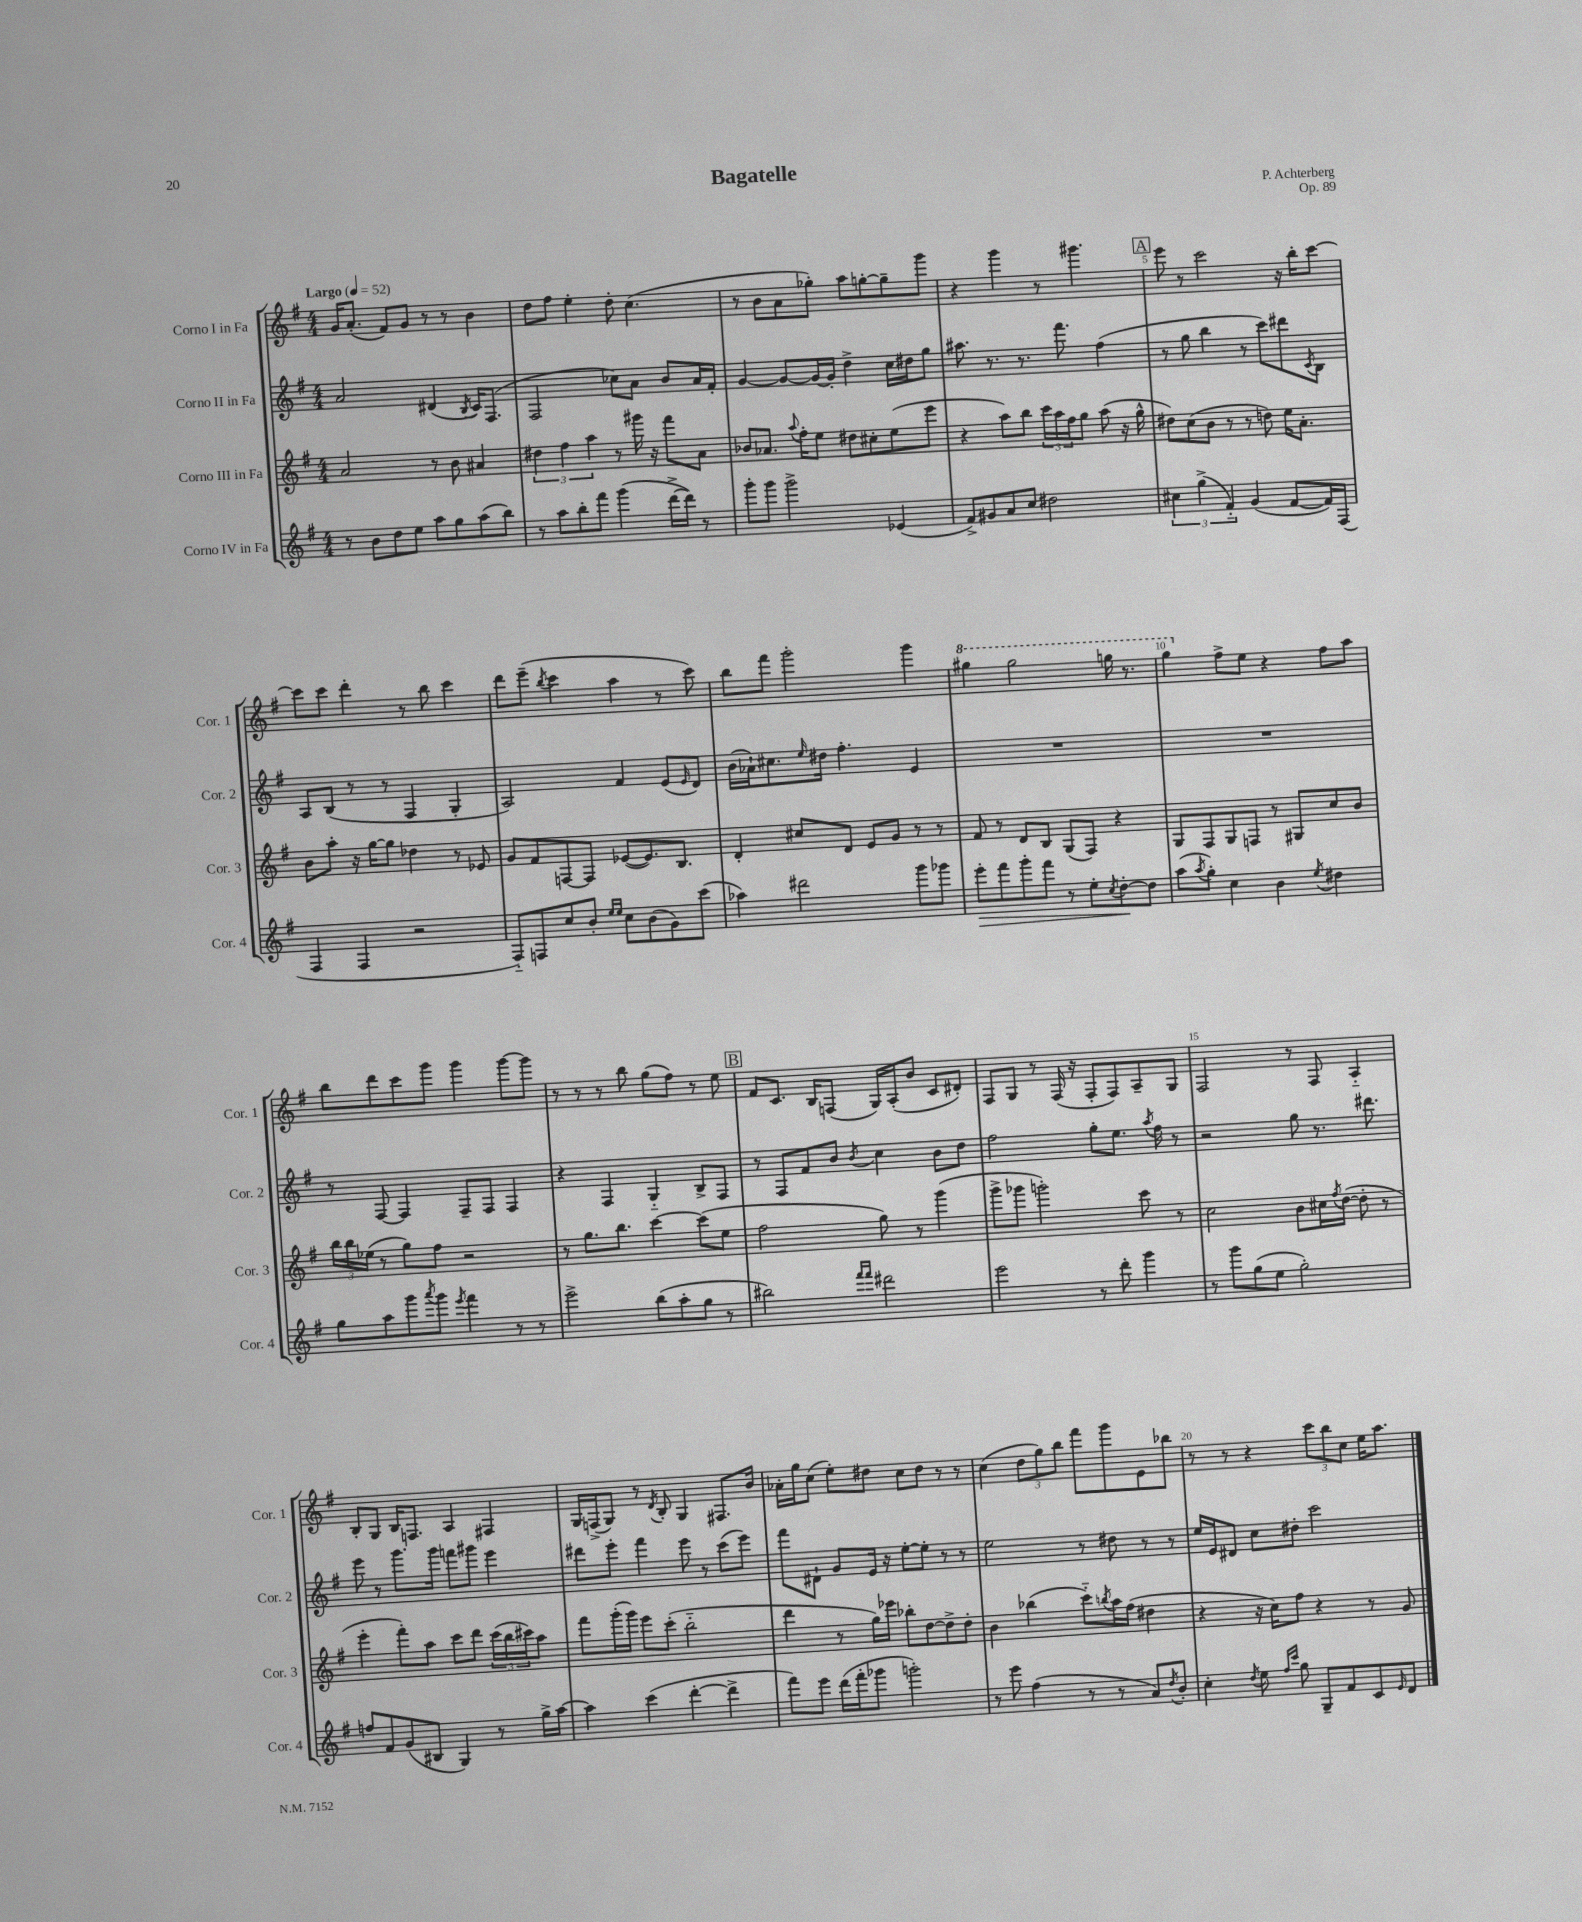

**kern	**dynam	**kern	**kern	**kern
*part4	*part4	*part3	*part2	*part1
*staff4	*staff4	*staff3	*staff2	*staff1
*I"Corno IV in Fa	*	*I"Corno III in Fa	*I"Corno II in Fa	*I"Corno I in Fa
*I'Cor. 4	*	*I'Cor. 3	*I'Cor. 2	*I'Cor. 1
*clefG2	*	*clefG2	*clefG2	*clefG2
*k[f#]	*	*k[f#]	*k[f#]	*k[f#]
*M4/4	*	*M4/4	*M4/4	*M4/4
*MM52	*	*MM52	*MM52	*MM52
=1	=1	=1	=1	=1
!	!	!	!	!LO:TX:a:B:t=Largo
8r	.	2a/	2a/	16g/KL
.	.	.	.	(8.a'/J
8b\L	.	.	.	.
8dd\	.	.	.	8f#/L)
8ee\J	.	.	.	8g/J
8aa\L	.	8r	(4d#X/	8r
8gg\	.	8b\	.	8r
.	.	.	8qB/	.
(8aa\	.	4a#X/	16c/KL)	4b\
.	.	.	(8.F#/J	.
8bb\J)	.	.	.	.
=2	=2	=2	=2	=2
8r	.	6dd#X\	2F#/	8dd\L
8aa\L	.	.	.	8ff#\J
.	.	6ff#\	.	.
8bb'\	.	.	.	4ee'\
.	.	6aa\	.	.
8fff#\J	.	.	.	.
(4ggg\	.	8r	8cc-X\L)	8dd'\
.	.	16ggg#X\	8a\J	(4.cc\
.	.	16r	.	.
[16ddd^\LL	.	8fff#\L	8b/L	.
16ddd\JJ])	.	.	.	.
8r	.	8a\J	16a/L	.
.	.	.	16f#'/JJ	.
=3	=3	=3	=3	=3
8ggg'\L	.	8b-X/L	[4g/	8r
8ggg\J	.	8.a-X/J	.	8b\L
2ggg^\	.	.	8g/L_	8a\
.	.	8qqaa/	.	.
.	.	16ff#'\KL	.	.
.	.	8ee\J	16g/L_	8gg-X'\J)
.	.	.	16g'/JJ]	.
.	.	8dd#X\L	4dd^\	8aa\L
.	.	8cc#X'\	.	[8ggn'\
(4e-X/	.	(8ee\	16cc\LL	8gg~\]
.	.	.	16dd#X\J	.
.	.	8eee\J	8gg\J	8ggg\J
=4	=4	=4	=4	=4
8f#^/L)	.	4r	8.aa#X\	4r
8g#X/	.	.	.	.
.	.	.	8.r	.
8a/	.	8aa\L)	.	4ggg\
8cc/J	.	8bb\J	8.r	.
2dd#X\	.	24ccc\LL	.	8r
.	.	24aa\	.	.
.	.	.	8.fff#\	.
.	.	24ff#\J	.	.
.	.	8gg\J	.	4.ggg#X\
.	.	(8aa\	(4ff#\	.
.	.	16r	.	.
.	.	16gg^^\	.	.
!!LO:REH:place=s1:t=A
=5	=5	=5	=5	=5
6cc#X\	.	8dd#X\L)	8r	8eee\
.	.	(8cc\	8gg\	8r
(6gg^\	.	.	.	.
.	.	8b\J	4bb\	2ccc\
6f#/)	.	.	.	.
.	.	8r	.	.
(4g/	.	8r	8r	.
.	.	8ddn\)	8ccc\L)	.
[8f#/L	.	16ee\KL	8ddd#X\	16r
.	.	8.a'\J	.	16bb'\KL
.	.	.	8qc/	.
16f#/L])	.	.	8B\J	[8ccc\J
(16F#/JJ	.	.	.	.
!!LO:LB:g=z
=6	=6	=6	=6	=6
4F#/	.	8b\L	8A/L	8ccc\L]
.	.	8aa'\J	(8B/J	8ccc\J
4F#/	.	16r	8r	4ddd'\
.	.	[16gg\KL	.	.
.	.	8gg\J]	8r	.
2r	.	4dd-X\	4F#/	8r
.	.	.	.	8bb\
.	.	8r	4G'/	4ccc\
.	.	8e-X/	.	.
=7	=7	=7	=7	=7
8F#/L)	.	8g/L	2A/)	8ddd\L
8Fn/	.	8f#/	.	(8eee~\J
.	.	.	.	8qbb/
8cc/	.	[8Fn/	.	4ccc\
8b'/J	.	8F/J]	.	.
16qqee/LL	.	.	.	.
16qqee/JJ	.	.	.	.
8cc\L	.	([8e-X/L	4f#/	4aa\
(8b\	.	8.e-/])	.	.
8g\)	.	.	(8e/L	8r
.	.	8.B/J	.	.
.	.	.	16qqe/	.
(8ccc\J	.	.	8d/J)	8ccc\)
=8	=8	=8	=8	=8
4aa-X\)	.	4d'/	(16b\LL	8bb\L
.	.	.	16a-X`\J)	.
.	.	.	8.cc#X\	8fff#\J
2ddd#X\	.	8cc#X/L	.	2ggg'\
.	.	.	16qqee/	.
.	.	.	16dd#X\Jk	.
.	.	8d/J	4.ff#'\	.
.	.	8e/L	.	.
.	.	8g/J	.	.
8ggg\L	.	8r	4e/	4ggg\
8ggg-X\J	.	8r	.	.
=9	=9	=9	=9	=9
!	!LO:HP:b	!	!	!
*	*	*	*	*8va
8eee'\L	>	8f#/	1r	4ggg#X\
8fff#\	.	8r	.	.
8ggg'\	.	8d/L	.	2ggg#\
8fff#\J	.	8B/J	.	.
8r	.	(8G/L	.	.
8ee'\L	.	8F#/J)	.	.
8qcc/	.	.	.	.
[8dd'\	.	4r	.	16gggn\
.	.	.	.	8.r
8dd\J]	]	.	.	.
=10	=10	=10	=10	=10
(8aa\L	.	8G/L	1r	4ggg\
8qaa/	.	.	.	.
8gg'\J)	.	8F#/	.	.
*	*	*	*	*X8va
4cc\	.	8G/	.	8ff#^\L
.	.	8Fn/J	.	8ee\J
4b\	.	8r	.	4r
.	.	8G#X/L	.	.
8qee/	.	.	.	.
4dd#X\	.	8cc/	.	8ff#\L
.	.	8b/J	.	8aa\J
!!LO:LB:g=z
=11	=11	=11	=11	=11
8gg\L	.	24bb\LL	8r	8bb\L
.	.	24bb\	.	.
.	.	(24ee-X\JJ	.	.
8aa\	.	8r	[8F#/	8ddd\
8ggg\	.	8gg\L)	4F#/]	8ccc\
8qaaa/	.	.	.	.
8ggg\J	.	8ff#\J	.	8ggg\J
8qeee/	.	.	.	.
4fff#\	.	2r	8F#~/L	4ggg\
.	.	.	8F#/J	.
8r	.	.	4F#/	[8ggg\L
8r	.	.	.	8ggg\J]
=12	=12	=12	=12	=12
2eee^\	.	8r	4r	8r
.	.	8.gg\L	.	8r
.	.	.	4F#/	8r
.	.	8.bb\J	.	.
.	.	.	.	8bb\
(8bb\L	.	[4ccc\	4G/	(8gg\L
8aa'\	.	.	.	8ff#\J)
8gg\J	.	(8ccc\L]	8B^/L	8r
8r	.	8ee\J	8F#/J	8ee\
!!LO:REH:place=s1:t=B
=13	=13	=13	=13	=13
2bb#X\)	.	2ff#\	8r	8f#/L
.	.	.	8F#/L	8.c/J
.	.	.	8f#/	.
.	.	.	.	16B/KL
.	.	.	8b/J	(8Fn/J
16qqfff#/LL	.	.	.	.
16qqfff#/JJ	.	.	8qb/	.
2ddd#X\	.	8gg\)	4cc\	16G/LL)
.	.	.	.	(16A'/J
.	.	8r	.	8b/J
.	.	(4ggg\	8b\L	8c/L
.	.	.	8dd\J	8d#X'/J)
=14	=14	=14	=14	=14
2eee\	.	8ggg^\L	2ff#\	8F#/L
.	.	8ggg-X\J	.	8G/J
.	.	2gggn'\)	.	8r
.	.	.	.	(16F#/
.	.	.	.	16r
8r	.	.	8gg'\L	8F#'/L
8ddd'\	.	.	8.ee\J	8F#/)
4ggg\	.	8ccc\	.	8A~/
.	.	.	8qaa/	.
.	.	.	16ff#\	.
.	.	8r	8r	8G/J
=15	=15	=15	=15	=15
8r	.	2cc\	2r	2F#/
8ggg\L	.	.	.	.
(8gg\	.	.	.	.
8ee\J	.	.	.	.
2gg'\)	.	8b\L	8gg\	8r
.	.	16cc#X\L	8.r	8F#/
.	.	8qff#/	.	.
.	.	([16dd\JJ	.	.
.	.	8dd'\]	.	4A/
.	.	.	8.ddd#X\	.
.	.	8r	.	.
!!LO:LB:g=z
=16	=16	=16	=16	=16
8ffn/L	.	4eee'\	8eee\	8B'/L
8f#/	.	.	8r	8G/J
(8g/	.	8fff#'\L)	8.ggg\L	16B/KL
.	.	.	.	8.Fn/J
8B#X/J	.	8aa\J	.	.
.	.	.	16ggg\Jk	.
4G/)	.	8ccc\L	8fffn\L	4A/
.	.	8ddd\J	8ggg#X\J	.
8r	.	(24ccc\LL	4eee\	4F#X/
.	.	24bb\	.	.
.	.	24ccc#X\J)	.	.
16gg^\LL	.	8aa\J	.	.
[16aa\JJ	.	.	.	.
=17	=17	=17	=17	=17
4aa\]	.	8fff#\L	8ddd#X\L	16G/LL
.	.	.	.	(16Fn^/J
.	.	(16ggg'\L	8eee'\J	8G/J)
.	.	16ggg\JJ)	.	.
(4ccc\	.	8eee\L	4fff#\	8r
.	.	.	.	8qd/
.	.	(8ccc'\J	.	8B'/
[4ddd'\	.	2bb\	8eee\	4G/
.	.	.	8r	.
4ddd^\]	.	.	(8ccc\L	8.F#X/L
.	.	.	8eee\J)	.
.	.	.	.	16b/Jk
=18	=18	=18	=18	=18
8fff#\L)	.	4ddd\	8fff#\L	16a-X'\LL
.	.	.	.	16gg\J
8eee\J	.	.	8d#X`\J	(8cc\J
(16ddd\LL	.	8r	8g/L	8ee'\L)
16fff#'\J	.	.	.	.
8ggg-X\J	.	16gg\LL)	16e/Jk	8dd#X\J
.	.	16eee-X\JJ	16r	.
2gggn'\)	.	8bb-X'\L	[8ee'\L	8cc\L
.	.	[8dd\	8ee'\J]	8dd#\J
.	.	8dd^\]	8r	8r
.	.	8dd'\J	8r	8r
=19	=19	=19	=19	=19
8r	.	4b\	2ee\	(4cc\
8eee\	.	.	.	.
(4ff#\	.	(4bb-X\	.	12dd\L
.	.	.	.	12gg\)
.	.	.	.	12bb\J
8r	.	8ccc\L)	8r	8fff#\L
.	.	8qbbn/	.	.
8r	.	16aa\L	8dd#X\	8ggg\
.	.	(16ff#\JJ	.	.
8a/L)	.	4dd#X\	8r	8e\
8qdd/	.	.	.	.
8b'/J	.	.	8r	8bb-X\J
=20	=20	=20	=20	=20
4cc'\	.	4r	16ee/LL	8r
.	.	.	16e/J	.
.	.	.	8d#X/J	8r
8qdd/	.	.	.	.
8ee\	.	16r	8cc\L	4r
.	.	16cc\KL)	.	.
16qqff#/LL	.	.	.	.
16qqccc/JJ	.	.	.	.
8gg\	.	8ff#\J	8dd#X'\J	.
8G~/L	.	4r	2ccc\	12ccc\L
.	.	.	.	12bb\
8f#/	.	.	.	.
.	.	.	.	12cc\J
8c/	.	8r	.	16ee\KL
.	.	.	.	8.aa\J
16qqe/	.	.	.	.
8d/J	.	8g/	.	.
==	==	==	==	==
*-	*-	*-	*-	*-
